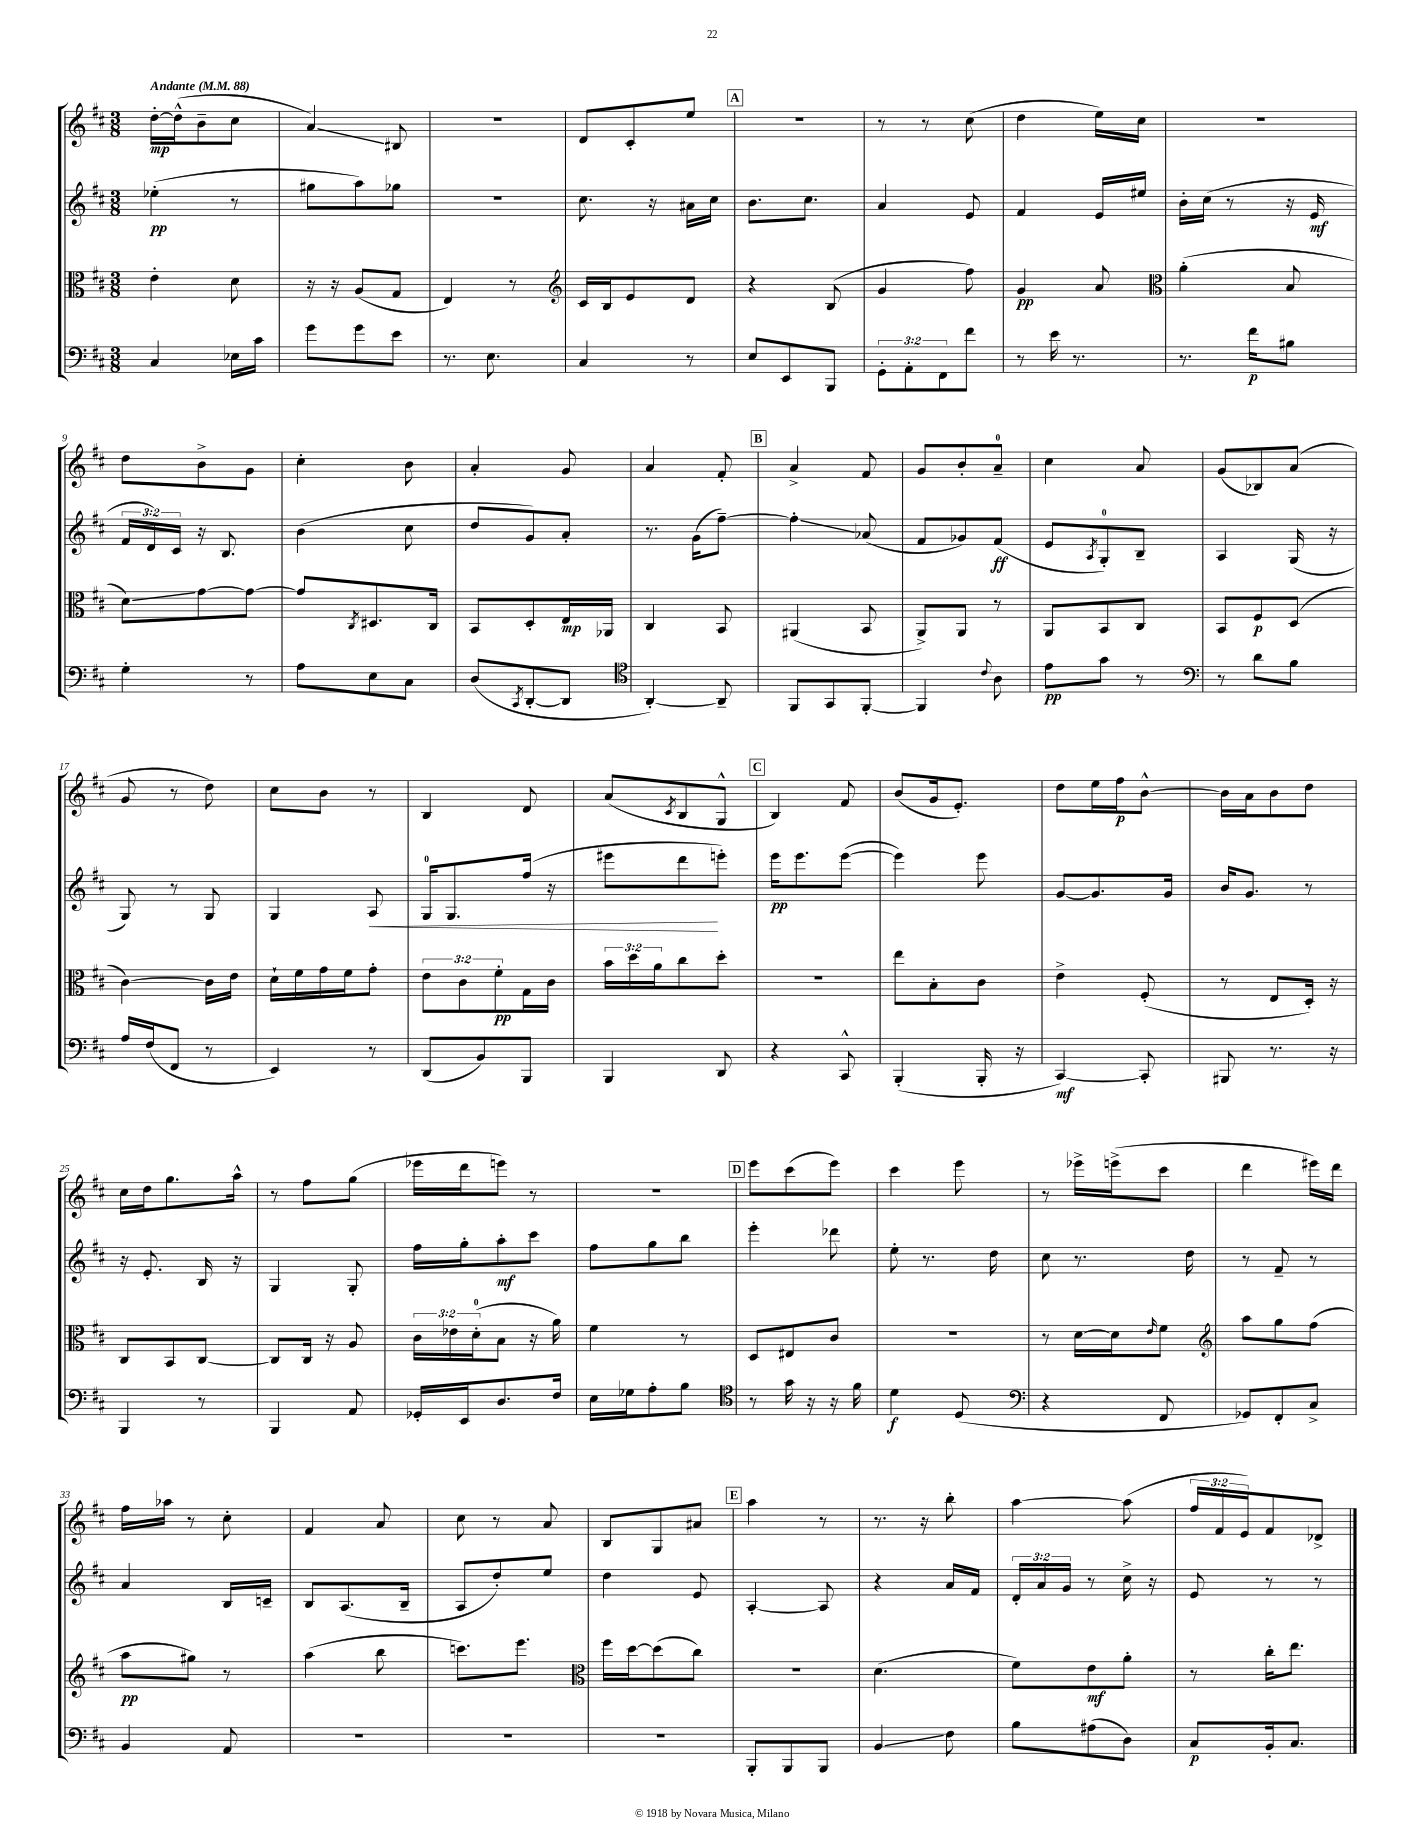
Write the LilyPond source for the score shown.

<<
\new StaffGroup <<
\new Staff = "s0" {
    \clef treble \key d \major \numericTimeSignature \time 3/8 \override Staff.TupletNumber.text = #tuplet-number::calc-fraction-text \tempo "Andante" 4 = 88
    d''16~-.\mp d''16-^( b'8-- cis''8 |
    a'4\glissando) bis8 |
    R4. |
    d'8 cis'8-. e''8 |
    \mark \markup { \box "A" } R4. |
    r8 r8 cis''8( |
    d''4 e''16) cis''16 |
    R4. |
    d''8 b'8-> g'8 |
    cis''4-. b'8 |
    a'4-. g'8 |
    a'4 fis'8-. |
    \mark \markup { \box "B" } a'4-> fis'8 |
    g'8 b'8-. a'8-0-- |
    cis''4 a'8 |
    g'8( bes8) a'8( |
    g'8 r8 d''8) |
    cis''8 b'8 r8 |
    b4 d'8 |
    a'8( \acciaccatura { cis'8 } b8 g8-^ |
    \mark \markup { \box "C" } b4) fis'8 |
    b'8( g'16 e'8.-.) |
    d''8 e''16 fis''16\p b'8~-^ |
    b'16 a'16 b'8 d''8 |
    cis''16 d''16 g''8. a''16-^ |
    r8 fis''8 g''8( |
    ees'''16 d'''16 e'''8) r8 |
    R4. |
    \mark \markup { \box "D" } e'''8 cis'''8( e'''8) |
    cis'''4 e'''8 |
    r8 ees'''16-> e'''16->( cis'''8 |
    d'''4 eis'''16) d'''16 |
    fis''16 aes''16 r8 cis''8-. |
    fis'4 a'8 |
    cis''8 r8 a'8 |
    b8 g8 ais'8 |
    \mark \markup { \box "E" } a''4 r8 |
    r8. r16 b''8-. |
    a''4~ a''8( |
    \tuplet 3/2 { fis''16 fis'16 e'16) } fis'8 des'8-> \bar "|." |
}
\new Staff = "s1" {
    \clef treble \key d \major \numericTimeSignature \time 3/8 \override Staff.TupletNumber.text = #tuplet-number::calc-fraction-text
    ees''4-.\pp( r8 |
    gis''8 a''8) ges''8 |
    R4. |
    cis''8. r16 ais'16 cis''16 |
    \mark \markup { \box "A" } b'8. cis''8. |
    a'4 e'8 |
    fis'4 e'16 eis''16 |
    b'16-. cis''16( r8 r16 e'16\mf |
    \tuplet 3/2 { fis'16 d'16) cis'16 } r16 b8. |
    b'4( cis''8 |
    d''8 g'8) a'8-. |
    r8. g'16( fis''8~--) |
    \mark \markup { \box "B" } fis''4-.\glissando aes'8( |
    fis'8 ges'8) fis'8\ff( |
    e'8 \acciaccatura { a8 } g8-0-.) b8-- |
    a4 g16( r16 |
    g8) r8 g8 |
    g4 a8\< |
    g16-0 g8. fis''16( r16 |
    eis'''8 d'''8\! e'''8-.) |
    \mark \markup { \box "C" } e'''16\pp e'''8. e'''8~( |
    e'''4) e'''8 |
    g'8~ g'8. g'16 |
    b'16 g'8. r8 |
    r16 e'8.-. b16 r16 |
    g4 g8-. |
    fis''16 g''16-. a''8-.\mf cis'''8 |
    fis''8 g''8 b''8 |
    \mark \markup { \box "D" } e'''4-. des'''8 |
    e''8-. r8. d''16 |
    cis''8 r8. d''16 |
    r8 fis'8-- r8 |
    a'4 b16 c'16-- |
    b8 a8.( b16-- |
    a8 d''8-.) e''8 |
    d''4 e'8 |
    \mark \markup { \box "E" } a4~-. a8 |
    r4 a'16 fis'16 |
    \tuplet 3/2 { d'16-. a'16 g'16 } r8 cis''16-> r16 |
    e'8 r8 r8 \bar "|." |
}
\new Staff = "s2" {
    \clef alto \key d \major \numericTimeSignature \time 3/8 \override Staff.TupletNumber.text = #tuplet-number::calc-fraction-text
    e'4-. d'8 |
    r16 r16 a8( g8 |
    e4) r8 |
    \clef treble cis'16 b16 e'8 d'8 |
    \mark \markup { \box "A" } r4 b8( |
    g'4 fis''8) |
    g'4\pp a'8 |
    \clef alto a'4-.( b8 |
    d'8\glissando) g'8~ g'8~ |
    g'8 \acciaccatura { cis8 } dis8. cis16 |
    b,8 d8-. e16\mp aes,16 |
    cis4 b,8 |
    \mark \markup { \box "B" } ais,4( b,8 |
    a,8->) a,8 r8 |
    a,8 b,8 cis8 |
    b,8 fis8\p d8( |
    cis'4~) cis'16 e'16 |
    d'16-! fis'16 g'16 fis'16 g'8-. |
    \tuplet 3/2 { e'8 cis'8 fis'8-.\pp } g16 cis'16 |
    \tuplet 3/2 { b'16 d''16 a'16 } cis''8 d''8-. |
    \mark \markup { \box "C" } R4. |
    e''8 b8-. cis'8 |
    e'4-> fis8-.( |
    r8 e8 d16-.) r16 |
    cis8 b,8 cis8~ |
    cis8 cis16 r16 a8 |
    \tuplet 3/2 { cis'16 ees'16 d'16-0-.( } b8 r16 a'16) |
    fis'4 r8 |
    \mark \markup { \box "D" } d8 eis8 cis'8 |
    r4. |
    r8 d'16~ d'16 \grace { e'16 } fis'8 |
    \clef treble a''8 g''8 fis''8( |
    a''8\pp gis''8) r8 |
    a''4( b''8 |
    c'''8.) e'''8. |
    \clef alto fis''16 d''16~ d''8( cis''8) |
    \mark \markup { \box "E" } R4. |
    d'4.( |
    fis'8) e'8\mf a'8-. |
    r8 cis''16-. e''8. \bar "|." |
}
\new Staff = "s3" {
    \clef bass \key d \major \numericTimeSignature \time 3/8 \override Staff.TupletNumber.text = #tuplet-number::calc-fraction-text
    cis4 ees16 cis'16 |
    g'8 g'8 e'8 |
    r8. e8. |
    cis4 r8 |
    \mark \markup { \box "A" } e8 e,8 b,,8 |
    \tuplet 3/2 { g,8-. a,8-. fis,8 } fis'8 |
    r8 e'16 r8. |
    r8. fis'16\p bis8 |
    g4-. r8 |
    a8 e8 cis8 |
    d8( \acciaccatura { cis,8 } d,8~-. d,8 |
    \clef tenor a,4~-.) a,8-- |
    \mark \markup { \box "B" } fis,8 g,8 fis,8~-. |
    fis,4 \appoggiatura { cis'8 } a8 |
    e'8\pp g'8 r8 |
    \clef bass r8 d'8 b8 |
    a16 fis16( fis,8 r8 |
    e,4) r8 |
    d,8( b,8) b,,8 |
    b,,4 d,8 |
    \mark \markup { \box "C" } r4 cis,8-^ |
    b,,4-.( b,,16-. r16 |
    cis,4~\mf) cis,8-. |
    bis,,8 r8. r16 |
    b,,4 r8 |
    b,,4 a,8 |
    ges,16-. e,16 d8. fis16 |
    e16 ges16 a8-. b8 |
    \mark \markup { \box "D" } \clef tenor r8 g'16 r16 r16 fis'16 |
    d'4\f d8( |
    \clef bass r4 fis,8 |
    ges,8) fis,8-. cis8-> |
    b,4 a,8 |
    R4. |
    R4. |
    R4. |
    \mark \markup { \box "E" } b,,8-. b,,8 b,,8 |
    b,4\glissando fis8 |
    b8 ais8( d8) |
    cis8\p b,16-. cis8. \bar "|." |
}
>>
>>
